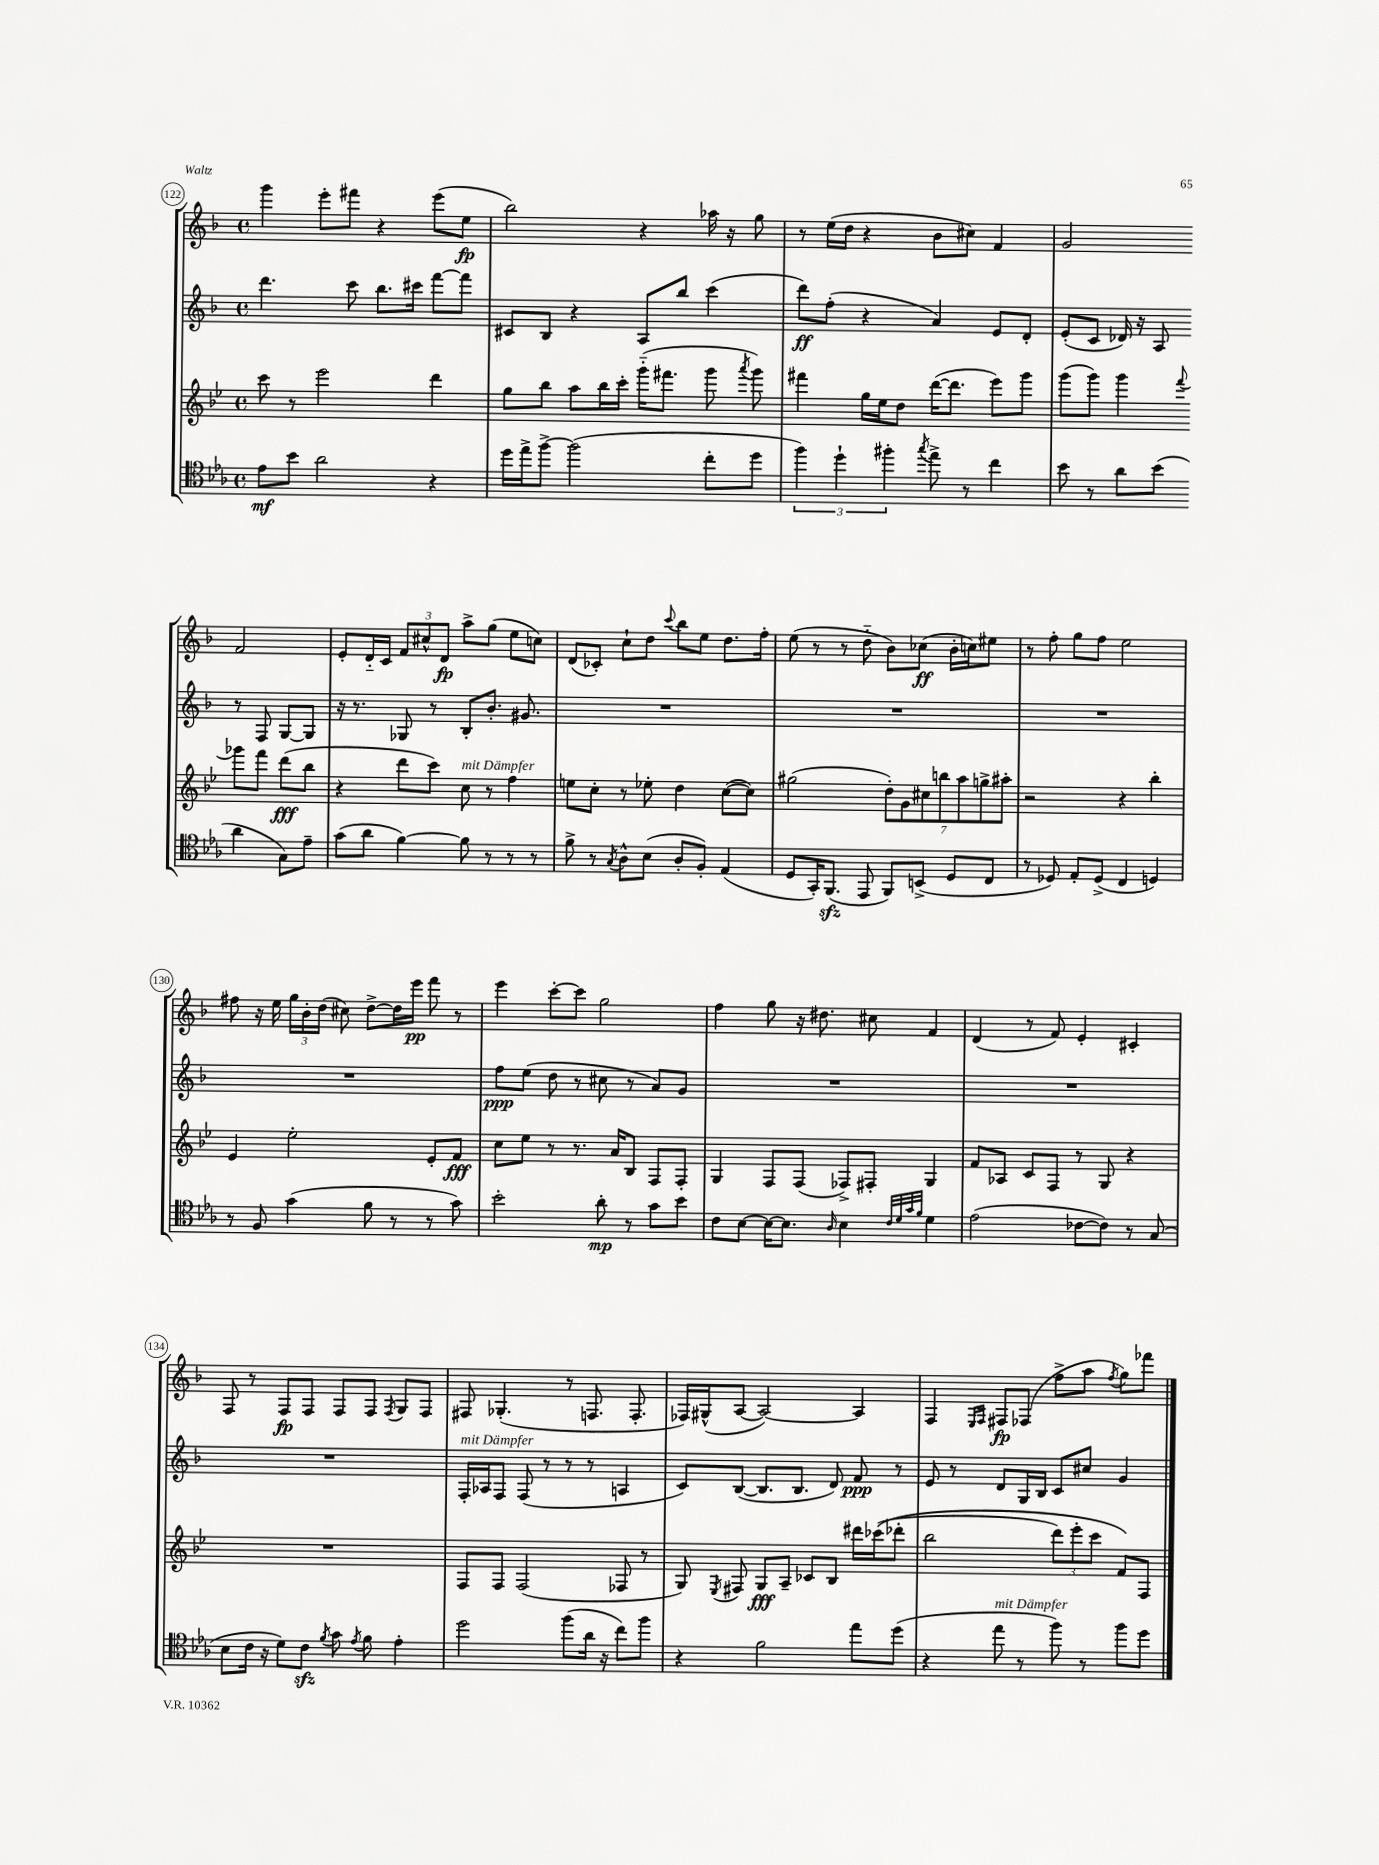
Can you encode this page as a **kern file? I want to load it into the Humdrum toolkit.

**kern	**dynam	**kern	**dynam	**kern	**dynam	**kern	**dynam
*part4	*part4	*part3	*part3	*part2	*part2	*part1	*part1
*staff4	*staff4	*staff3	*staff3	*staff2	*staff2	*staff1	*staff1
*clefC4	*	*clefG2	*	*clefG2	*	*clefG2	*
*k[b-e-a-]	*	*k[b-e-]	*	*k[b-]	*	*k[b-]	*
*M4/4	*	*M4/4	*	*M4/4	*	*M4/4	*
*met(c)	*	*met(c)	*	*met(c)	*	*met(c)	*
=122	=122	=122	=122	=122	=122	=122	=122
8e-\L	mf	8ccc\	.	4.ddd\	.	4ggg\	.
8b-\J	.	8r	.	.	.	.	.
2a-\	.	2eee-\	.	.	.	8eee'\L	.
.	.	.	.	8ccc\	.	8fff#X\J	.
.	.	.	.	8.bb-\L	.	4r	.
.	.	.	.	16ccc#X\Jk	.	.	.
4r	.	4ddd\	.	[8fff\L	.	(8eee\L	.
.	.	.	.	8fff\J]	.	8ee\J	fp
=123	=123	=123	=123	=123	=123	=123	=123
16dd\LL	.	8gg\L	.	8c#X/L	.	2bb-\)	.
16ee-^\J	.	.	.	.	.	.	.
[8ff^\J	.	8bb-\J	.	8B-/J	.	.	.
(2ff\]	.	8aa\L	.	4r	.	.	.
.	.	16bb-\L	.	.	.	.	.
.	.	16ccc'\JJ	.	.	.	.	.
.	.	(16ggg\KL	.	8A/L	.	4r	.
.	.	8.fff#X\J	.	.	.	.	.
.	.	.	.	8bb-/J	.	.	.
8cc'\L	.	8ggg\	.	(4ccc\	.	16aa-X\	.
.	.	.	.	.	.	16r	.
.	.	8qaaa/	.	.	.	.	.
8dd\J	.	8ggg\)	.	.	.	8gg\	.
=124	=124	=124	=124	=124	=124	=124	=124
6ff\)	.	4fff#X\	.	8ddd\L)	ff	8r	.
.	.	.	.	(8ff'\J	.	(16ee\LL	.
6dd`\	.	.	.	.	.	.	.
.	.	.	.	.	.	16dd\JJ	.
.	.	16gg\LL	.	4r	.	4r	.
.	.	16ee-\J	.	.	.	.	.
6ff#X'\	.	.	.	.	.	.	.
.	.	8dd\J	.	.	.	.	.
8qgg/	.	.	.	.	.	.	.
8ee-^\	.	([16ddd\KL	.	4a/)	.	8b-\L	.
.	.	8.ddd\J]	.	.	.	.	.
8r	.	.	.	.	.	8cc#X\J)	.
4cc\	.	8eee-\L)	.	8e/L	.	4f/	.
.	.	8ggg\J	.	8d'/J	.	.	.
=125	=125	=125	=125	=125	=125	=125	=125
8b-\	.	(8ggg\L	.	(8e'/L	.	2g/	.
8r	.	8ggg\J)	.	8c/J	.	.	.
8a-\L	.	4ggg\	.	16d-X/)	.	.	.
.	.	.	.	16r	.	.	.
(8b-\J	.	.	.	8A/	.	.	.
.	.	8qqfff/	.	.	.	.	.
4a-\	.	8ggg-X\L	.	8r	.	2f/	.
.	.	8fff\J	.	8F/	.	.	.
8G\L)	.	(8ddd\L	fff	[8G/L	.	.	.
8e-~\J	.	8bb-\J	.	8G/J]	.	.	.
!!LO:LB:g=z
=126	=126	=126	=126	=126	=126	=126	=126
(8g\L	.	4r	.	16r	.	8e'/L	.
.	.	.	.	8.r	.	.	.
8a-\J	.	.	.	.	.	16d/L	.
.	.	.	.	.	.	16c/JJ	.
[4f\)	.	8ddd\L	.	8G-X/	.	12f/L	.
.	.	.	.	.	.	12cc#X^^/	.
.	.	8ccc\J)	.	8r	.	.	.
.	.	.	.	.	.	12d/J	fp
!	!	!LO:TX:a:i:t=mit Dämpfer	!	!	!	!	!
8f\]	.	8cc\	.	8B-'/L	.	8aa^\L	.
8r	.	8r	.	8.b-'/J	.	(8gg\J	.
8r	.	4ff\	.	.	.	8ee\L	.
.	.	.	.	8.g#X/	.	.	.
8r	.	.	.	.	.	8ccn\J)	.
=127	=127	=127	=127	=127	=127	=127	=127
8f^\	.	8een\L	.	1r	.	(8d/L	.
8r	.	8cc'\J	.	.	.	8c-X'/J)	.
8qG/	.	.	.	.	.	.	.
8A-^^\L	.	8r	.	.	.	8cc`\L	.
(8B-\J	.	8ee-X'\	.	.	.	8dd\J	.
.	.	.	.	.	.	8qqccc/	.
8A-'/L	.	4dd\	.	.	.	8bb-\L	.
8F'/J)	.	.	.	.	.	8ee\J	.
(4E-/	.	([8cc\L	.	.	.	8.dd\L	.
.	.	8cc\J])	.	.	.	.	.
.	.	.	.	.	.	16ff'\Jk	.
=128	=128	=128	=128	=128	=128	=128	=128
8D/L	.	(2gg#X\	.	1r	.	(8ee\	.
16GG'/K)	.	.	.	.	.	8r	.
(8.FFzz/J	.	.	.	.	.	.	.
.	.	.	.	.	.	8r	.
8EE-/	.	.	.	.	.	8dd\	.
8FF/L)	.	14dd'\L)	.	.	.	8b-\L)	.
.	.	14g\	.	.	.	.	.
(8BBn^/J	.	.	.	.	.	(8cc-X\J	ff
.	.	14cc#X\	.	.	.	.	.
.	.	14bbn\	.	.	.	.	.
8D/L	.	.	.	.	.	16b-'\LL	.
.	.	14aa\	.	.	.	.	.
.	.	.	.	.	.	16ccn\J)	.
.	.	14ggn^\	.	.	.	.	.
8C/J	.	.	.	.	.	8ee#X\J	.
.	.	14aa#X'\J	.	.	.	.	.
=129	=129	=129	=129	=129	=129	=129	=129
8r	.	2r	.	1r	.	8r	.
8D-X/)	.	.	.	.	.	8ff'\	.
8E-'/L	.	.	.	.	.	8gg\L	.
(8D-^/J	.	.	.	.	.	8ff\J	.
4C/	.	4r	.	.	.	2ee\	.
4Dn/)	.	4bb-'\	.	.	.	.	.
!!LO:LB:g=z
=130	=130	=130	=130	=130	=130	=130	=130
8r	.	4e-/	.	1r	.	8ff#X\	.
8F/	.	.	.	.	.	16r	.
.	.	.	.	.	.	16ee\	.
(4g\	.	2ee-'\	.	.	.	24gg\LL	.
.	.	.	.	.	.	24b-'\	.
.	.	.	.	.	.	(24dd\JJ	.
.	.	.	.	.	.	8cc#X\)	.
8f\	.	.	.	.	.	[8dd^\L	.
8r	.	.	.	.	.	16dd\L]	.
.	.	.	.	.	.	16eee\JJ	pp
8r	.	8e-'/L	.	.	.	8fff\	.
8g\)	.	8f/J	fff	.	.	8r	.
=131	=131	=131	=131	=131	=131	=131	=131
2b-'\	.	8cc\L	.	8ff\L	ppp	4eee\	.
.	.	8ee-\J	.	(8ee\J	.	.	.
.	.	8r	.	8dd\	.	[8ccc'\L	.
.	.	8.r	.	8r	.	8ccc\J]	.
8a-'\	mp	.	.	8cc#X\	.	2gg\	.
.	.	16a/KL	.	.	.	.	.
8r	.	8B-/J	.	8r	.	.	.
8g\L	.	8F/L	.	8a/L)	.	.	.
8b-\J	.	8F'/J	.	8g/J	.	.	.
=132	=132	=132	=132	=132	=132	=132	=132
8c\L	.	4G/	.	1r	.	4ff\	.
[8B-\J	.	.	.	.	.	.	.
16B-\KL_	.	8F/L	.	.	.	8gg\	.
8.B-\J]	.	.	.	.	.	.	.
.	.	(8F/J	.	.	.	16r	.
.	.	.	.	.	.	8.dd#X\	.
16qqA-/	.	.	.	.	.	.	.
4B-\	.	8F-X^/L)	.	.	.	.	.
.	.	8F#X'/J	.	.	.	8cc#X\	.
32qqc/LLL	.	.	.	.	.	.	.
32qqd/	.	.	.	.	.	.	.
32qqg/	.	.	.	.	.	.	.
32qqf/JJJ	.	.	.	.	.	.	.
4d\	.	4G/	.	.	.	4f/	.
=133	=133	=133	=133	=133	=133	=133	=133
(2e-\	.	8f/L	.	1r	.	(4d/	.
.	.	8A-X/J	.	.	.	.	.
.	.	8c/L	.	.	.	8r	.
.	.	8F/J	.	.	.	8f/)	.
[8c-X\L	.	8r	.	.	.	4e'/	.
8c-\J])	.	8G/	.	.	.	.	.
8r	.	4r	.	.	.	4c#X'/	.
(8G/	.	.	.	.	.	.	.
!!LO:LB:g=z
=134	=134	=134	=134	=134	=134	=134	=134
8B-\L	.	1r	.	1r	.	8F/	.
16c\Jk	.	.	.	.	.	8r	.
16r	.	.	.	.	.	.	.
8d\L)	.	.	.	.	.	8F/L	fp
8czz\J	.	.	.	.	.	8F/J	.
8qf/	.	.	.	.	.	.	.
8g\	.	.	.	.	.	8F/L	.
8qe-/	.	.	.	.	.	.	.
8f\	.	.	.	.	.	8F/J	.
.	.	.	.	.	.	8qF/	.
4e-'\	.	.	.	.	.	8G/L	.
.	.	.	.	.	.	8F/J	.
=135	=135	=135	=135	=135	=135	=135	=135
!	!	!	!	!LO:TX:a:i:t=mit Dämpfer	!	!	!
2dd\	.	8F/L	.	16F'/LL	.	8F#X/	.
.	.	.	.	16A-X/J	.	.	.
.	.	8F/J	.	8F/J	.	(4.G-X'/	.
.	.	(2F/	.	(8F/	.	.	.
.	.	.	.	8r	.	.	.
(8ff\L	.	.	.	8r	.	8r	.
16a-\Jk	.	.	.	8r	.	8.Fn/	.
16r	.	.	.	.	.	.	.
8cc\L)	.	8F-X/	.	4An/	.	.	.
.	.	.	.	.	.	8.F'/	.
8ff\J	.	8r	.	.	.	.	.
=136	=136	=136	=136	=136	=136	=136	=136
4r	.	8G/)	.	8c/L)	.	16F-X/LL)	.
.	.	.	.	.	.	(16G#X^^/J	.
.	.	8qE-/	.	.	.	.	.
.	.	8F#X/	.	([8B-/J	.	[8A/J	.
2f\	.	8G/L	fff	8.B-/L]	.	2A/_)	.
.	.	8A~/J	.	.	.	.	.
.	.	.	.	8.B-/J	.	.	.
.	.	8c-X/L	.	.	.	.	.
.	.	8B-/J	.	8d/)	.	.	.
8ee-\L	.	16ddd#X\LL	.	8f/	ppp	4A/]	.
.	.	((16ccc-X\J	.	.	.	.	.
(8dd\J	.	8ddd-X'\J	.	8r	.	.	.
=137	=137	=137	=137	=137	=137	=137	=137
4r	.	2bb-\	.	8e/	.	4F/	.
.	.	.	.	8r	.	.	.
.	.	.	.	.	.	16qqE/LL	.
.	.	.	.	.	.	16qqF/JJ	.
!LO:TX:a:i:t=mit Dämpfer	!	!	!	!	!	!	!
8ee-\	.	.	.	8d/L	.	8F#X/L	fp
8r	.	.	.	16G/L	.	(8F-X/J	.
.	.	.	.	16B-/JJ	.	.	.
8ff\)	.	12ddd\L)	.	8c/L	.	8ff^\L	.
.	.	12eee-'\	.	.	.	.	.
8r	.	.	.	8cc#X/J	.	8aa\J	.
.	.	12ccc\J	.	.	.	.	.
.	.	.	.	.	.	8qff/	.
8ff\L	.	8f/L)	.	4g/	.	8gg\L)	.
8dd\J	.	8F/J	.	.	.	8fff-X\J	.
==	==	==	==	==	==	==	==
*-	*-	*-	*-	*-	*-	*-	*-
